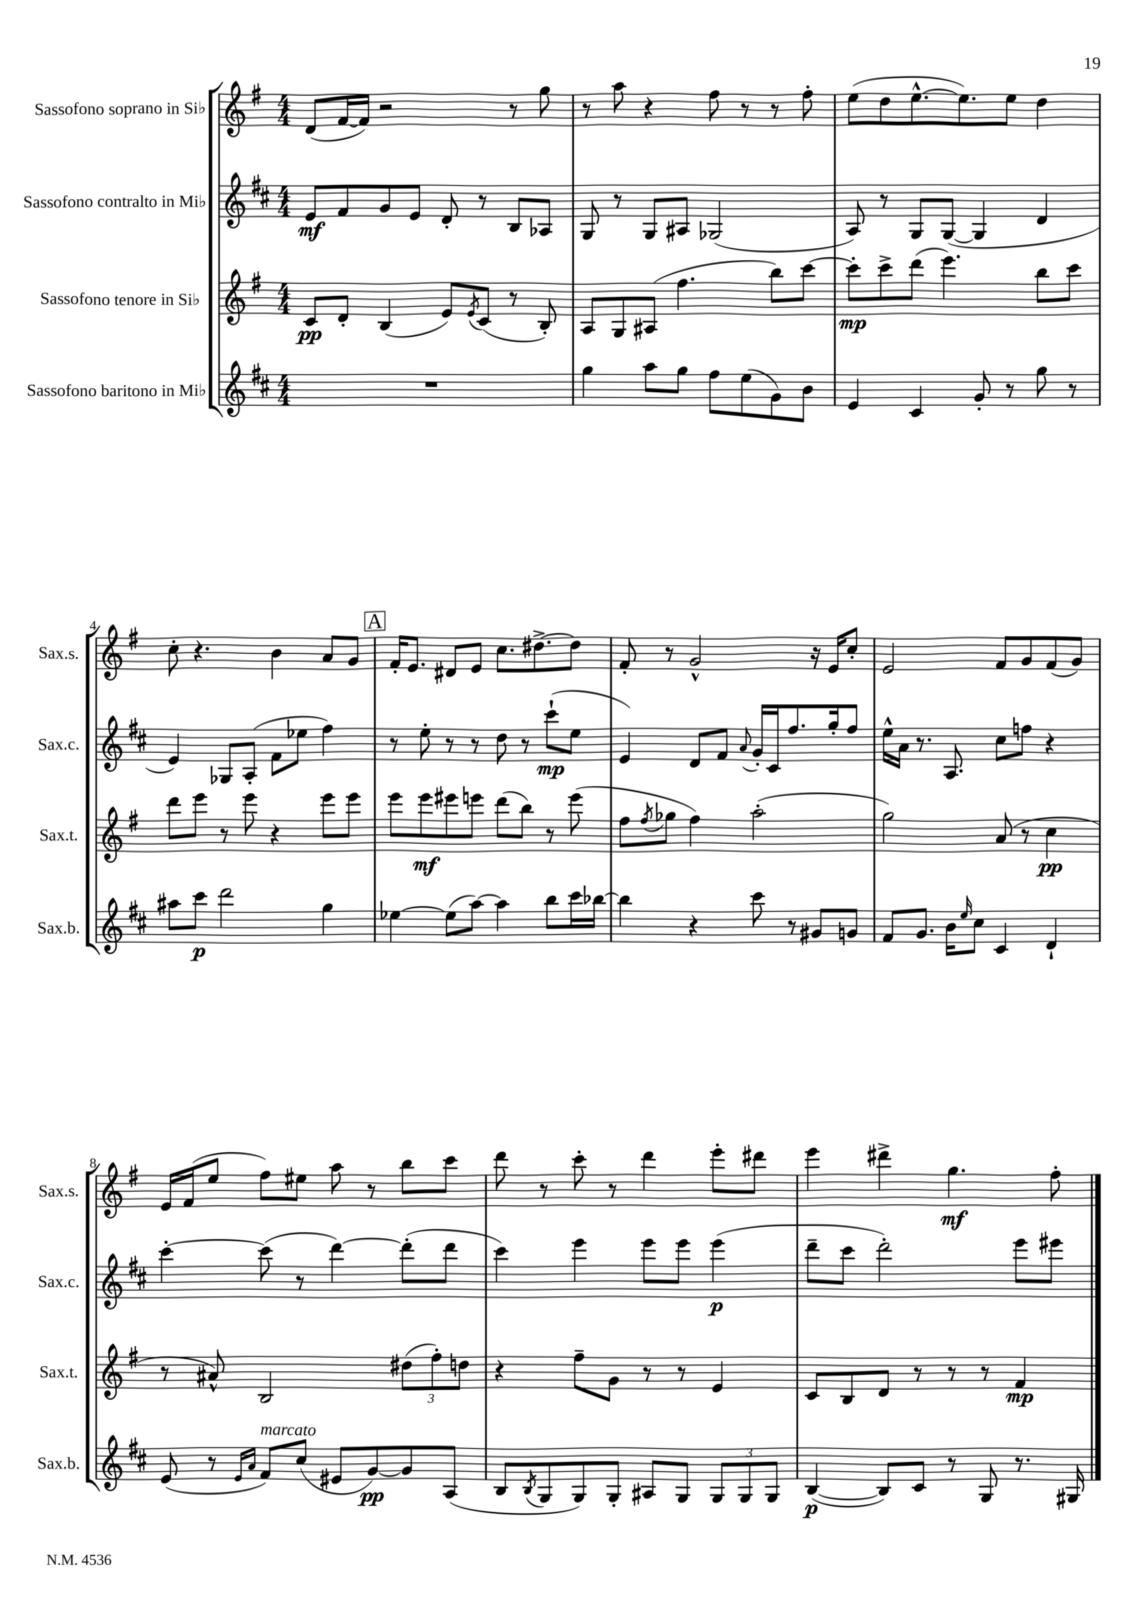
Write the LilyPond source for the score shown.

<<
\new StaffGroup <<
\new Staff = "s0" \with { instrumentName = "Sassofono soprano in Sib" shortInstrumentName = "Sax.s." } {
    \clef treble \key g \major \numericTimeSignature \time 4/4
    d'8( fis'16~ fis'16) r2 r8 g''8 |
    r8 a''8 r4 fis''8 r8 r8 fis''8-. |
    e''8( d''8 e''8.~-^ e''8.) e''8 d''4 |
    c''8-. r4. b'4 a'8 g'8 |
    \mark \markup { \box "A" } fis'16-. e'8. dis'8 e'8 c''8. dis''8.~-> dis''8 |
    fis'8-. r8 g'2-^ r16 e'16 c''8-. |
    e'2 fis'8 g'8 fis'8( g'8) |
    e'16 fis'16( e''8 fis''8) eis''8 a''8 r8 b''8 c'''8 |
    d'''8 r8 c'''8-. r8 d'''4 e'''8-. dis'''8 |
    e'''4 dis'''4-> g''4.\mf fis''8-. \bar "|." |
}
\new Staff = "s1" \with { instrumentName = "Sassofono contralto in Mib" shortInstrumentName = "Sax.c." } {
    \clef treble \key d \major \numericTimeSignature \time 4/4
    e'8\mf fis'8 g'8 e'8 d'8-. r8 b8 aes8 |
    g8 r8 g8 ais8 ges2( |
    a8) r8 g8 g8~( g4 d'4 |
    e'4) ges8 a8-.( fis'8 ees''8 fis''4) |
    \mark \markup { \box "A" } r8 e''8-. r8 r8 d''8 r8 cis'''8-!\mp( e''8 |
    e'4) d'8 fis'8 \appoggiatura { a'8 } g'16-. cis'16 fis''8. g''16-. fis''8 |
    e''16-^ a'16 r8. a8. cis''8 f''8 r4 |
    cis'''4~-. cis'''8( r8 d'''4~) d'''8-.( d'''8 |
    cis'''4) e'''4 e'''8 e'''8 e'''4\p( |
    d'''8-- cis'''8 d'''2-.) e'''8 eis'''8 \bar "|." |
}
\new Staff = "s2" \with { instrumentName = "Sassofono tenore in Sib" shortInstrumentName = "Sax.t." } {
    \clef treble \key g \major \numericTimeSignature \time 4/4
    c'8\pp d'8-. b4( e'8) \acciaccatura { e'8 } c'8( r8 b8-.) |
    a8 g8 ais8( fis''4. b''8) c'''8~ |
    c'''8-.\mp c'''8-> d'''8( e'''4.) b''8 c'''8 |
    d'''8 e'''8 r8 e'''8 r4 e'''8 e'''8 |
    \mark \markup { \box "A" } e'''8 e'''8\mf eis'''8 e'''8 d'''8( b''8) r8 e'''8( |
    fis''8 \acciaccatura { fis''8 } ges''8 fis''4) a''2-.( |
    g''2) a'8( r8 c''4\pp |
    r8 ais'8-^) b2 \tuplet 3/2 { dis''8( fis''8-.) d''8 } |
    r4 fis''8-- g'8 r8 r8 e'4 |
    c'8 b8 d'8 r8 r8 r8 fis'4\mp \bar "|." |
}
\new Staff = "s3" \with { instrumentName = "Sassofono baritono in Mib" shortInstrumentName = "Sax.b." } {
    \clef treble \key d \major \numericTimeSignature \time 4/4
    R1 |
    g''4 a''8 g''8 fis''8 e''8( g'8) b'8 |
    e'4 cis'4 g'8-. r8 g''8 r8 |
    ais''8 cis'''8\p d'''2 g''4 |
    \mark \markup { \box "A" } ees''4~ ees''8( a''8~) a''4 b''8 cis'''16 bes''16~ |
    bes''4 r4 cis'''8 r8 gis'8 g'8 |
    fis'8 g'8. b'16 \grace { e''16 } cis''8 cis'4 d'4-! |
    e'8( r8 \grace { e'16 a'16 } fis'8^\markup { \italic "marcato" }) cis''8( eis'8 g'8~\pp) g'8 a8( |
    b8 \acciaccatura { b8 } g8 g8) g8-. ais8 g8 \tuplet 3/2 { g8 g8 g8 } |
    b4~\p( b8) cis'8 r8 g8 r8. gis16 \bar "|." |
}
>>
>>
